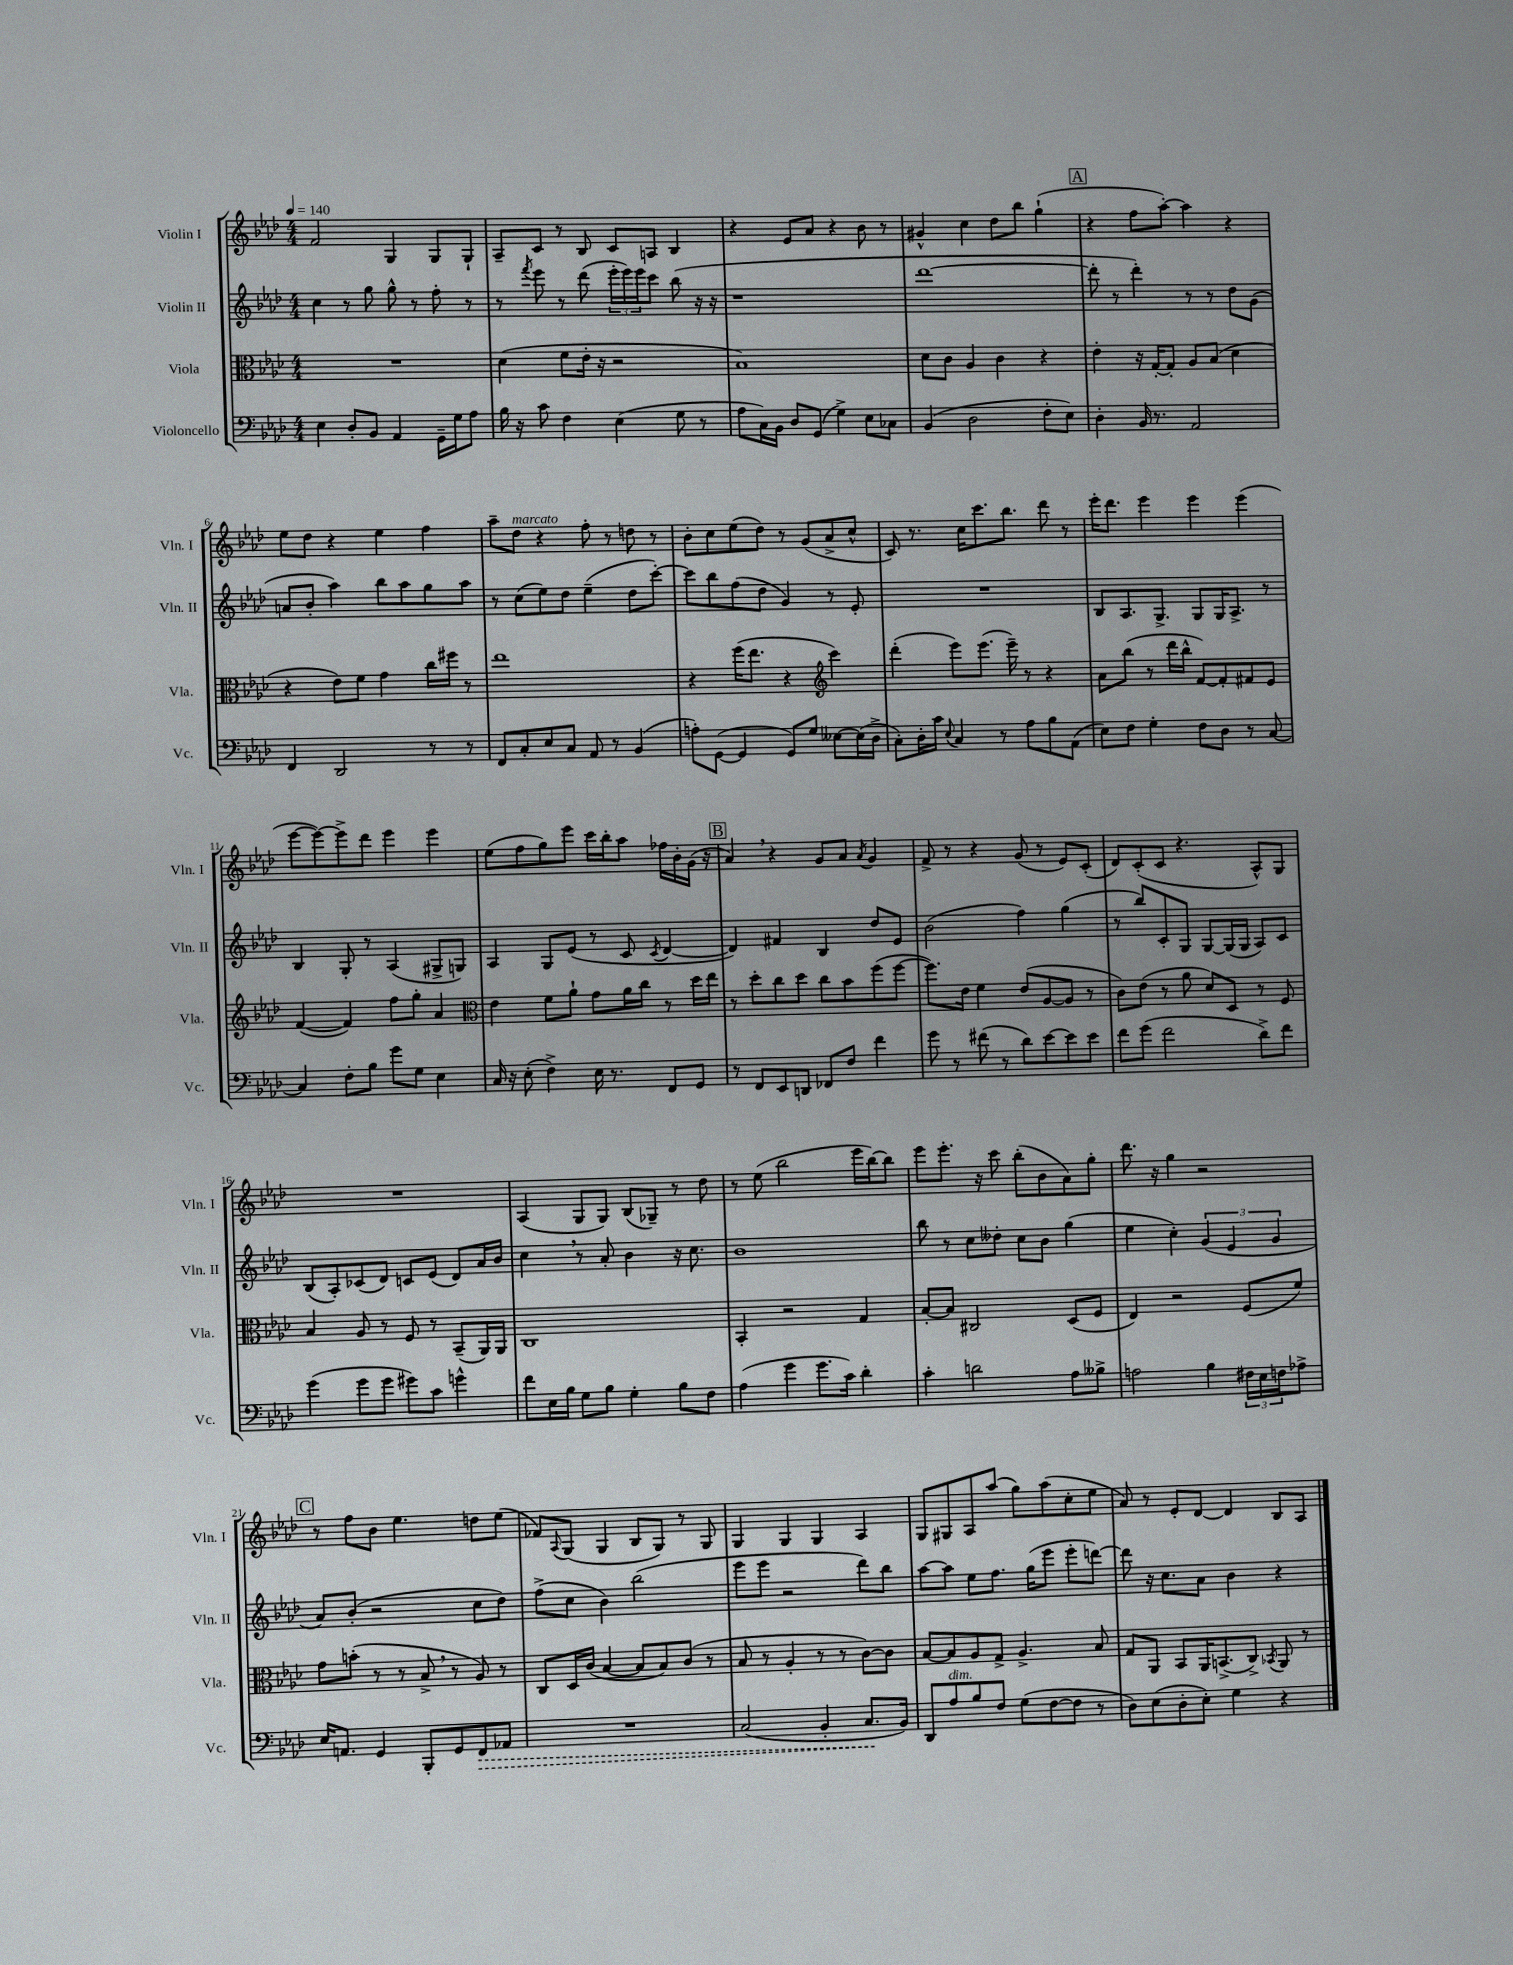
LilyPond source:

<<
\new StaffGroup <<
\new Staff = "s0" \with { instrumentName = "Violin I" shortInstrumentName = "Vln. I" } {
    \clef treble \key aes \major \numericTimeSignature \time 4/4 \tempo 4 = 140
    f'2 g4 g8 g8-! |
    aes8-- c'8 r8 bes8 c'8 a8 bes4 |
    r4 ees'8 aes'8 r4 bes'8 r8 |
    gis'4-^ c''4 des''8 bes''8 g''4-!( |
    \mark \markup { \box "A" } r4 f''8 aes''8~-.) aes''4 r4 |
    ees''8 des''8 r4 ees''4 f''4 |
    aes''8-- des''8^\markup { \italic "marcato" } r4 f''8-. r8 d''8 r8 |
    bes'8-. c''8 ees''8( des''8) r8 g'8( aes'8-> c''8-^ |
    c'8) r8. c''16 c'''8. bes''8. des'''8 r8 |
    ees'''16-. des'''8. ees'''4 ees'''4 ees'''4( |
    ees'''8~ ees'''8~) ees'''8-> des'''8 ees'''4 ees'''4 |
    ees''8( f''8 g''8) ees'''8 c'''16 bes''16-. aes''8 fes''16 bes'16-. g'16( r16 |
    \mark \markup { \box "B" } aes'4) \breathe r4 g'8 aes'8 \acciaccatura { aes'8 } g'4 |
    f'8-> r8 r4 g'8( r8 ees'8) c'8-.( |
    des'8) c'8-.( c'8 r4. aes8-^) g8 |
    R1 |
    aes4( g8 g8) bes8( ges8--) r8 des''8 |
    r8 ees''8( bes''2 ees'''16 bes''16~) bes''8 |
    ees'''8 ees'''8.-. r16 c'''8 bes''8-.( bes'8 aes'8) g''8-. |
    des'''8. r16 g''4 r2 |
    \mark \markup { \box "C" } r8 f''8 bes'8 ees''4. d''8 ees''8( |
    fes'8) \appoggiatura { aes8 } g8( g4 bes8 g8) r8 g8 |
    g4 g4 g4 aes4 |
    g8 gis8 aes8 aes''8( g''8) aes''8( c''8-. ees''8 |
    aes'8) r8 ees'8-. des'8~ des'4 bes8 aes8 \bar "|." |
}
\new Staff = "s1" \with { instrumentName = "Violin II" shortInstrumentName = "Vln. II" } {
    \clef treble \key aes \major \numericTimeSignature \time 4/4
    c''4 r8 g''8 g''8-^ r8 f''8-. r8 |
    r8 \acciaccatura { f'''8 } ees'''8 r8 des'''8( \tuplet 3/2 { ees'''16-. ees'''16) ees'''16 } c'''8 bes''8( r16 r16 |
    r1 |
    des'''1~ |
    \mark \markup { \box "A" } des'''8-. r8 des'''4-.) r8 r8 des''8 g'8( |
    a'8 bes'8-. aes''4) bes''8 aes''8 g''8 aes''8 |
    r8 c''8( ees''8) des''8 ees''4--( des''8 c'''8~-.) |
    c'''8 bes''8 f''8( des''8 g'4) r8 ees'8-. |
    R1 |
    bes8 aes8. g8.-> g8 g16 aes8.-> r8 |
    bes4 g8-. r8 aes4( gis8-> g8) |
    aes4 g8 ees'8( r8 c'8 \acciaccatura { c'8 } des'4~ |
    \mark \markup { \box "B" } des'4) fis'4 bes4 des''8 ees'8 |
    bes'2( f''4) g''4( |
    r8 bes''8) c'8-. g8 g8~ g16( g16 aes8) c'8 |
    bes8( aes8-.) ces'8( des'8) c'8 ees'8( des'8) aes'16 bes'16 |
    c''4 \breathe r8 aes'8-. bes'4 r16 c''8. |
    bes'1 |
    bes''8 r8 c''8 deses''8-. c''8 bes'8 g''4( |
    ees''4 c''4-.) \tuplet 3/2 { g'4( ees'4 g'4 } |
    \mark \markup { \box "C" } aes'8) bes'8-.( r2 c''8 des''8) |
    f''8->( c''8 bes'4) bes''2( |
    ees'''8 ees'''8 r2 des'''8) bes''8 |
    aes''8~ aes''8 ees''8 f''8. g''16( ees'''8 ees'''8-. d'''8~) |
    d'''8 r16 c''8. aes'8 bes'4 r4 \bar "|." |
}
\new Staff = "s2" \with { instrumentName = "Viola" shortInstrumentName = "Vla." } {
    \clef alto \key aes \major \numericTimeSignature \time 4/4
    R1 |
    des'4( f'8 ees'16-. r16 r2 |
    bes1) |
    des'8 c'8 aes4 c'4 r4 |
    \mark \markup { \box "A" } ees'4-. r16 g16~-. g8-. aes8 bes8( des'4 |
    r4 ees'8) f'8 g'4 c''16 fis''16 r8 |
    ees''1 |
    r4 f''16( ees''8. r4 \clef treble c'''4) |
    des'''4-.( ees'''8) ees'''8.( ees'''16--) r8 r4 |
    aes'8 bes''8( r8 des'''16 bes''16-^ f'8~) f'8-. fis'8 ees'8 |
    f'4~( f'4) f''8 g''8-. aes'4 |
    \clef alto ees'4 f'8 aes'8-! g'8 aes'16 c''16 r8 des''16 ees''16 |
    \mark \markup { \box "B" } r8 des''8-. c''8 des''8 c''8 bes'8 f''8( f''8~ |
    f''8.) ees'16 f'4 ees'8( aes8~ aes8 r8 |
    c'8) ees'8( r8 aes'8 des'8) des8 r8 f8 |
    bes4 aes8 r8 f8 r8 bes,8--( aes,16) aes,16 |
    c1 |
    bes,4-. r2 g4 |
    bes8~-. bes8 cis2 des8( f8 |
    ees4) r2 f8( f'8) |
    \mark \markup { \box "C" } g'8 b'8-.( r8 r8 bes8-> \breathe r8 aes8) r8 |
    c8 des16 c'16( bes4~ bes8 bes8) c'8( r8 |
    bes8 r8 aes4-. r8 r8 c'8~) c'8 |
    bes8~ bes8 aes8 g8-> aes4.-> bes8 |
    g8 aes,8 bes,8 aes,16 b,8.->( c8->) \acciaccatura { bes,8 } aes,8 r8 \bar "|." |
}
\new Staff = "s3" \with { instrumentName = "Violoncello" shortInstrumentName = "Vc." } {
    \clef bass \key aes \major \numericTimeSignature \time 4/4
    ees4 des8-. bes,8 aes,4 g,16-- g16 aes8 |
    bes16 r16 c'8 f4 ees4( g8 r8 |
    aes8 c16) bes,16 des8 g,8( g4->) ees8 ces8 |
    bes,4( des2 f8-. ees8) |
    \mark \markup { \box "A" } des4-. bes,16 r8. aes,2 |
    f,4 des,2 r8 r8 |
    f,8 c8-. ees8 c8 aes,8 r8 bes,4( |
    a8-.) g,8~( g,4 g,8) g8 eeses8~ eeses16( des16-> |
    c8-.) des16-. c'16 \appoggiatura { ees8 } c4 r8 aes8 bes8 aes,8( |
    ees8) f8 g4-. f8 des8 r8 c8~ |
    c4 f8-. bes8 g'8 g8 ees4 |
    c16 r16 ees8-.( f4->) ees16 r8. f,8 g,8 |
    \mark \markup { \box "B" } r8 f,8 ees,8 d,8 fes,8 f8 f'4 |
    g'8 r8 fis'8( r8 des'8) ees'8~ ees'8 ees'8 |
    f'8 g'8( f'2 des'8->) f'8 |
    g'4( g'8 g'8 gis'8) c'8 g'4-^ |
    f'8 ees16 bes16 g8 bes8 g4-. bes8 f8 |
    aes4( g'4 g'8. c'16) des'4-. |
    c'4-. d'2 aes8 beses8-> |
    a2 bes4 \tuplet 3/2 { fis16 ees16 f16 } aes8-> |
    \mark \markup { \box "C" } ees16 a,8. g,4 bes,,8-. g,8 \once \override Hairpin.style = #'dashed-line f,8\> aes,8 |
    R1 |
    c2( bes,4-. c8.\! bes,16) |
    des,8 aes8^\markup { \italic "dim." } bes8 f8 g8( f8~ f8 r8 |
    des8) ees8( des8-. ees8-.) g4 r4 \bar "|." |
}
>>
>>
